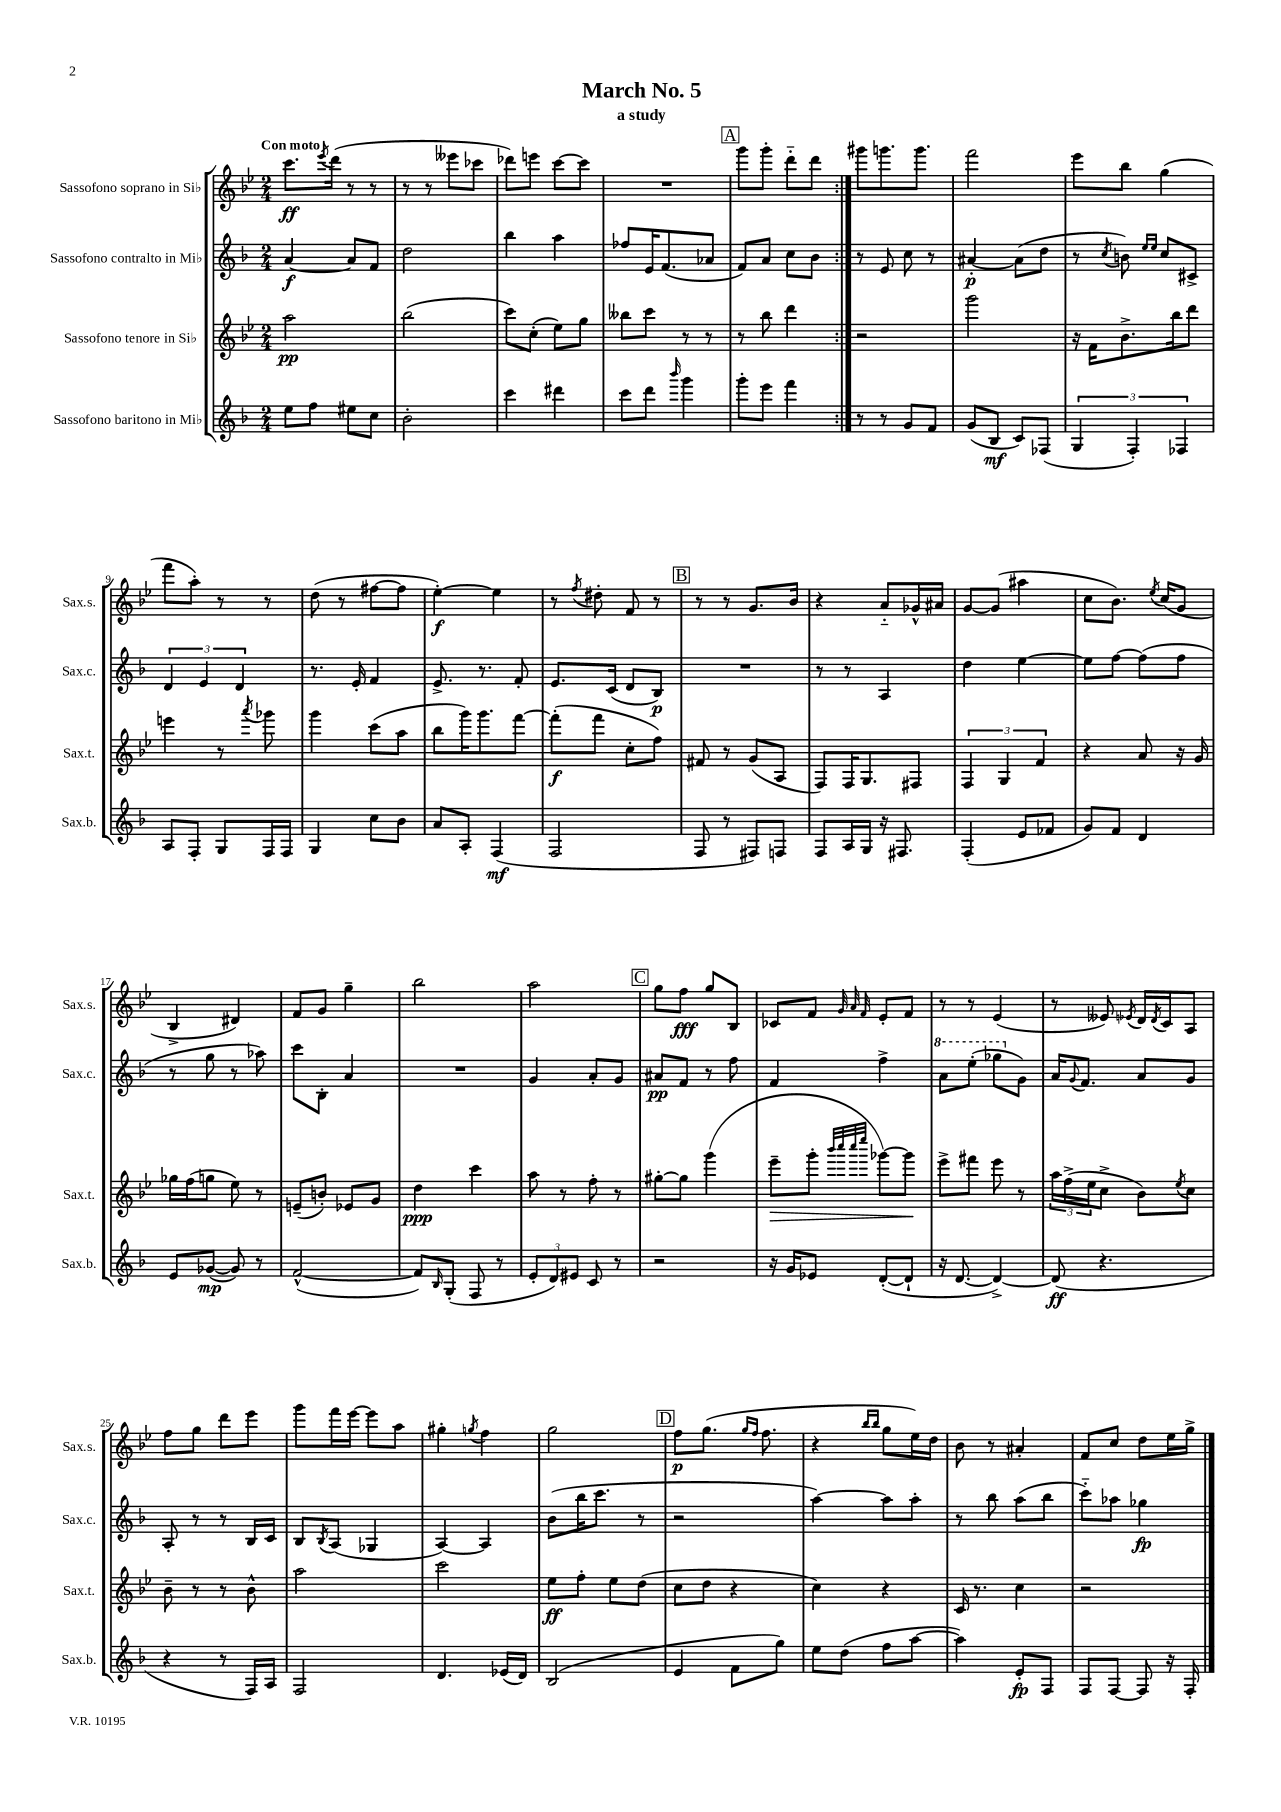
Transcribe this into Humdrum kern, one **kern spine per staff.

**kern	**kern	**kern	**kern
*staff4	*staff3	*staff2	*staff1
*clefG2	*clefG2	*clefG2	*clefG2
*k[b-]	*k[b-e-]	*k[b-]	*k[b-e-]
*M2/4	*M2/4	*M2/4	*M2/4
8ee	2aa	[4a	8.ccc
8ff	.	.	.
.	.	.	8qeee-
.	.	.	(16ddd
8ee#	.	8a]	8r
8cc	.	8f	8r
=	=	=	=
2b-'	(2bb-	2dd	8r
.	.	.	8r
.	.	.	8eee--
.	.	.	8ccc-
=	=	=	=
4ccc	8ccc)	4bb-	8ddd-)
.	(8cc'	.	8eee
4ddd#	8ee-)	4aa	[8ccc
.	8gg	.	8ccc]
=	=	=	=
8ccc	8bb--	8ff-	2r
8ddd	8ccc	16e	.
.	.	(8.f	.
16qqbbb-	.	.	.
4ggg	8r	.	.
.	8r	8a-	.
=	=	=	=
8ggg'	8r	8f)	8ggg
8eee	8bb-	8a	8ggg'
4fff	4ddd	8cc	8ddd'~
.	.	8b-	8ddd
=:|!	=:|!	=:|!	=:|!
8r	2r	8r	8ggg#
8r	.	8e	8.ggg
8g	.	8cc	.
.	.	.	8.ggg
8f	.	8r	.
=	=	=	=
(8g	2ggg	[4a#'	2fff
8B-	.	.	.
8c)	.	(8a#]	.
(8F-	.	8dd	.
=	=	=	=
6G	16r	8r	8eee-
.	16f	.	.
.	.	8qcc	.
.	8.b-^	8b)	8bb-
6F')	.	.	.
.	.	16qqee	.
.	.	16qqee	.
.	.	8cc	(4gg
.	16bb-	.	.
6F-	.	.	.
.	8ddd	8c#^	.
=	=	=	=
8A	4eee	6d	8fff
8F'	.	.	8aa')
.	.	6e	.
8G	8r	.	8r
.	.	6d	.
.	8qaaa	.	.
16F	8ggg-	.	8r
16F	.	.	.
=	=	=	=
4G	4ggg	8.r	(8dd
.	.	.	8r
.	.	16e'	.
8cc	(8ccc	4f	[8ff#
8b-	8aa	.	8ff#]
=	=	=	=
8a	8bb-	8.e^	[4ee-')
8A'	16ggg)	.	.
.	8.ggg	8.r	.
(4F	.	.	4ee-]
.	[8fff	8f'	.
=	=	=	=
2F	(8fff']	8.e	8r
.	.	.	8qff
.	8fff	.	8dd#'
.	.	(16c	.
.	8cc'	8d	8f
.	8ff)	8B-)	8r
=	=	=	=
8F	8f#	2r	8r
8r	8r	.	8r
8F#)	(8g	.	8.g
8F	8A	.	.
.	.	.	16b-
=	=	=	=
8F	8F)	8r	4r
16A	16F	8r	.
16G	8.G	.	.
16r	.	4A	8a'~
8.F#	.	.	.
.	8F#	.	16g-^^
.	.	.	16a#
=	=	=	=
(4F'	6F	4dd	[8g
.	.	.	(8g]
.	6G	.	.
8e	.	[4ee	4aa#
.	6f	.	.
8f-	.	.	.
=	=	=	=
8g)	4r	8ee]	8cc
8f	.	[8ff	8.b-)
4d	8a	(8ff]	.
.	.	.	8qee-
.	.	.	(16cc
.	16r	8ff	8g
.	16g	.	.
=	=	=	=
8e	16gg-	8r	4B-^
.	(16ff	.	.
([8g-	8gg	8gg	.
8g-])	8ee-)	8r	4d#)
8r	8r	8aa-)	.
=	=	=	=
([2f^^	(8e~	8ccc	8f
.	8b')	8B-'	8g
.	8e-	4a	4gg~
.	8g	.	.
=	=	=	=
8f])	4dd	2r	2bb-
16qqB-	.	.	.
(8G'	.	.	.
8F	4ccc	.	.
8r	.	.	.
=	=	=	=
12e'	8aa	4g	2aa
12d)	.	.	.
.	8r	.	.
12e#	.	.	.
8c	8ff'	8a'	.
8r	8r	8g	.
=	=	=	=
2r	[8gg#'	8a#	8gg
.	8gg#]	8f	8ff
.	(4ggg	8r	8gg
.	.	8ff	8B-
=	=	=	=
16r	8eee-~	4f	8c-
16g	.	.	.
8e-	8ggg'	.	8f
.	32qqbbb-	.	.
.	32qqcccc	.	32qqg
.	32qqcccc	.	32qqa
.	32qqeeee-	.	32qqf
([8d'	[8ggg-)	4ff^	8e-'
8d`]	8ggg-]	.	8f
=	=	=	=
16r	8eee-^	8aa	8r
[8.d	.	.	.
.	8fff#	(8eee'	8r
4d^_)	8eee-	8ggg-	(4e-
.	8r	8g)	.
=	=	=	=
(8d]	24aa	16a	8r
.	(24ff^	.	.
.	.	8qqg	.
.	.	8.f	.
.	24ee-	.	.
4.r	8cc^	.	8e--)
.	.	.	8qe-
.	8b-)	8a	16d
.	.	.	8qd
.	.	.	16c
.	8qee-	.	.
.	8cc	8g	8A
=	=	=	=
4r	8b-~	8A'	8ff
.	8r	8r	8gg
8r	8r	8r	8ddd
16F)	8b-^^	16B-	8eee-
16A	.	16c	.
=	=	=	=
2F	2aa	8B-	8ggg
.	.	8qB-	.
.	.	(8A	16fff
.	.	.	[16eee-
.	.	4G-	8eee-]
.	.	.	8aa
=	=	=	=
4.d	2ccc	[4A)	4gg#'
.	.	.	8qgg
.	.	4A]	4ff
(16e-	.	.	.
16d)	.	.	.
=	=	=	=
(2B-	8ee-	(8b-	2gg
.	8ff'	16bb-	.
.	.	8.ccc	.
.	8ee-	.	.
.	(8dd	8r	.
=	=	=	=
4e	8cc	2r	8ff
.	8dd	.	(8.gg
8f	4r	.	.
.	.	.	16qqgg
.	.	.	16qqff
.	.	.	8.ff
8gg)	.	.	.
=	=	=	=
8ee	4cc)	[4aa)	4r
(8dd	.	.	.
.	.	.	16qqbb-
.	.	.	16qqbb-
8ff	4r	8aa]	8gg
[8aa	.	8aa'	16ee-)
.	.	.	16dd
=	=	=	=
4aa])	16c	8r	8b-
.	8.r	.	.
.	.	8bb-	8r
8e'	4cc	(8aa	4a#'
8F	.	8bb-	.
=	=	=	=
8F	2r	8ccc'~)	8f
[8F	.	8aa-	8cc
8F]	.	4gg-	8dd
16r	.	.	16ee-
16F'	.	.	16gg^
==	==	==	==
*-	*-	*-	*-
